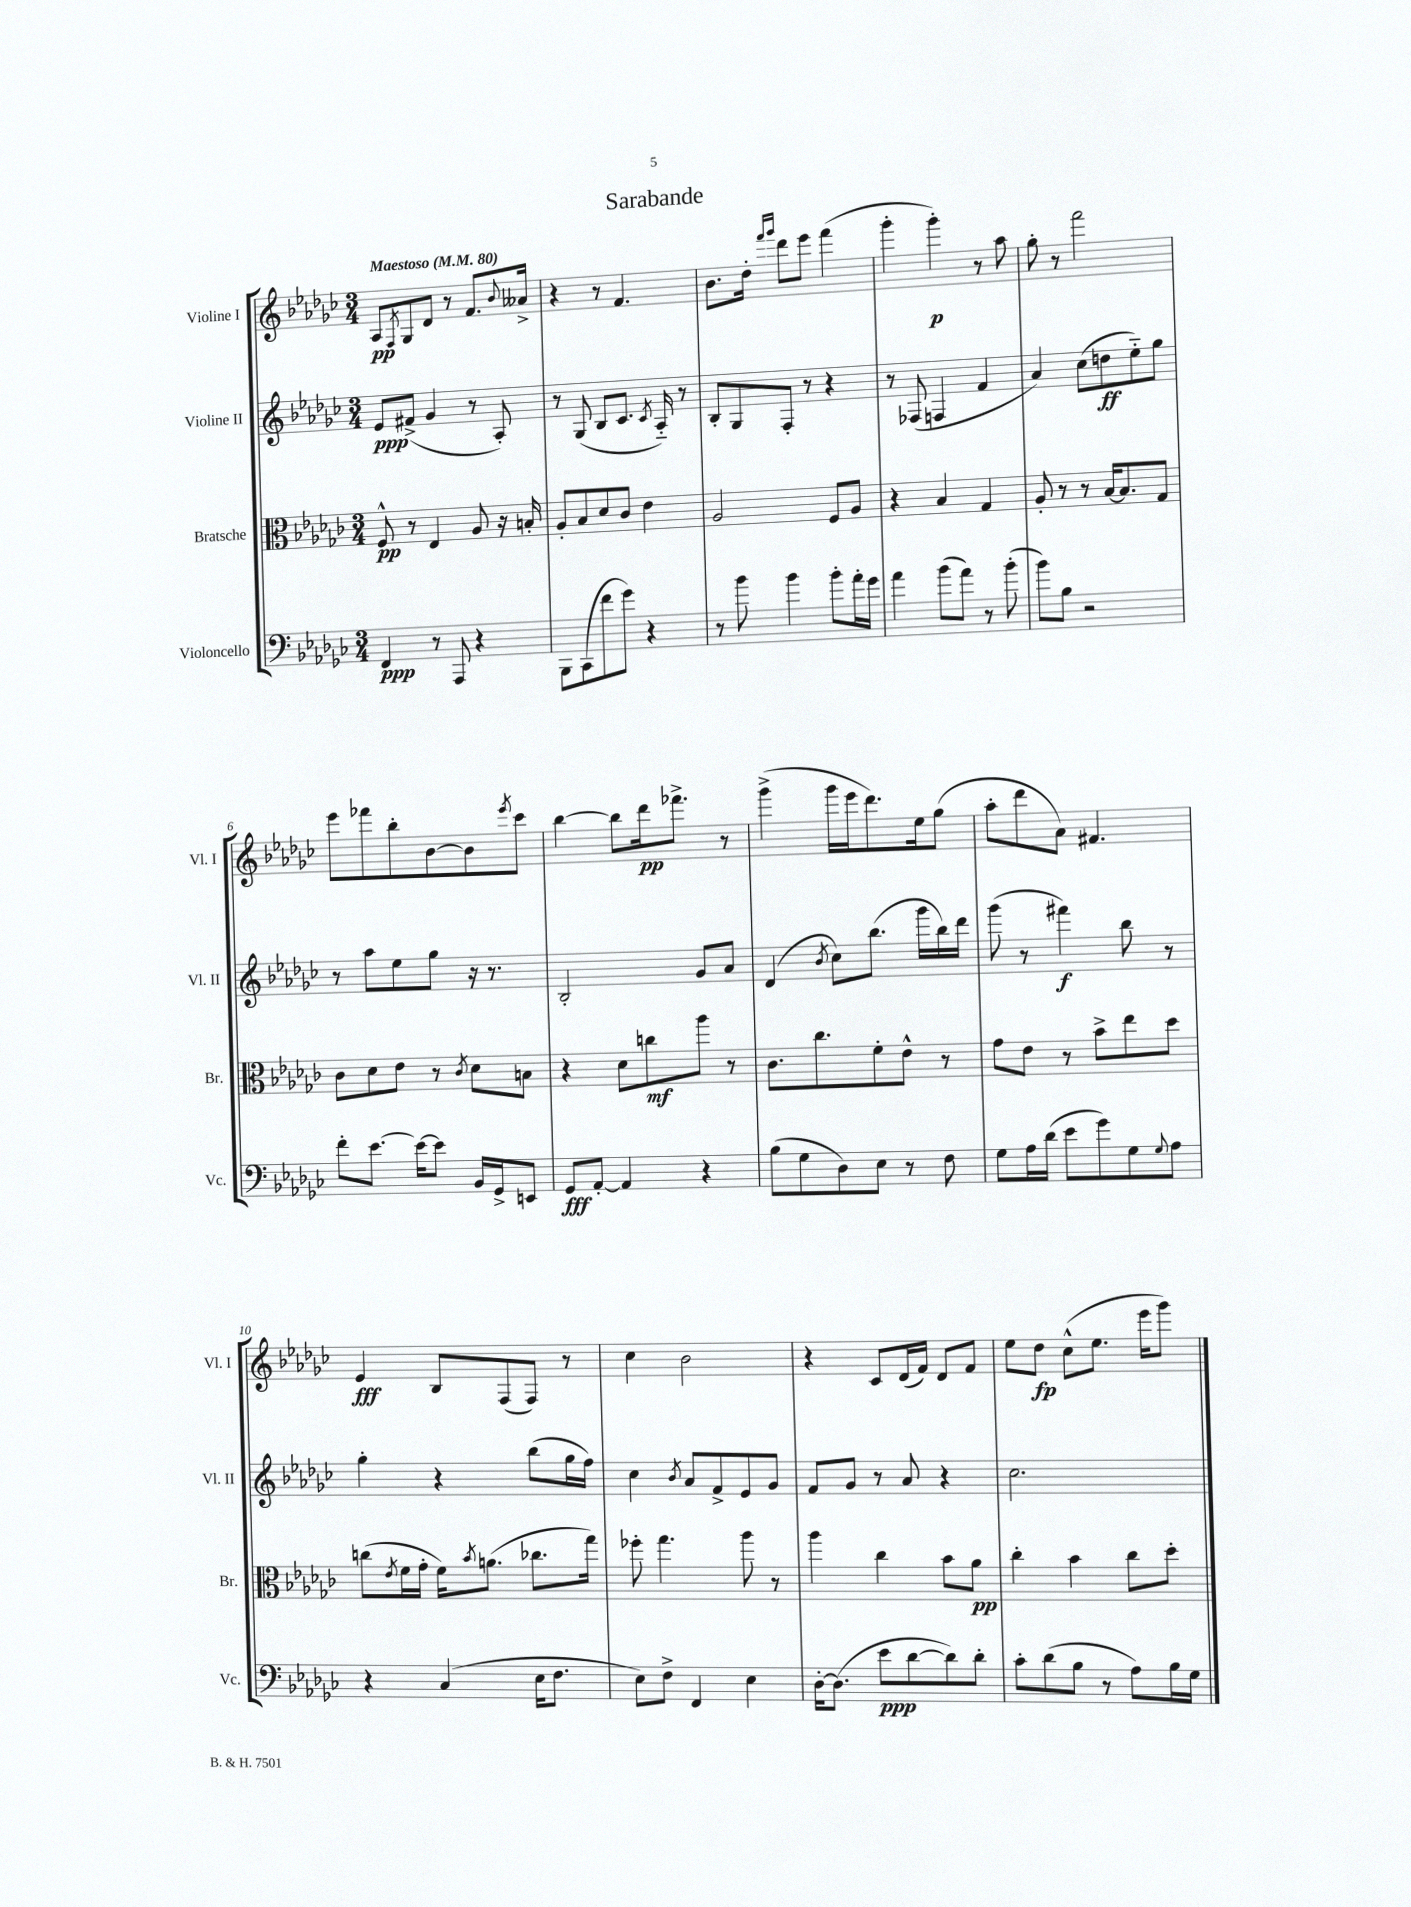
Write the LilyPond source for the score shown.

\header { title = "Sarabande" }
<<
\new StaffGroup <<
\new Staff = "s0" \with { instrumentName = "Violine I" shortInstrumentName = "Vl. I" } {
    \clef treble \key ges \major \numericTimeSignature \time 3/4 \tempo "Maestoso" 4 = 80
    aes8\pp \acciaccatura { f8 } ges8 des'8 r8 f'8. \appoggiatura { bes'8 } aeses'16-> |
    r4 r8 f'4. |
    bes'8. des''16-. \grace { f'''16 ges'''16 } des'''8 ees'''8 f'''4( |
    ges'''4-. ges'''4-.\p) r8 aes''8 |
    ges''8-. r8 f'''2 |
    ees'''8 fes'''8 bes''8-. bes'8~ bes'8 \acciaccatura { ees'''8 } ces'''8 |
    bes''4~ bes''8 des'''16\pp fes'''8.-> r8 |
    ges'''4->( ges'''16 ees'''16 des'''8.) ees''16 ges''8( |
    aes''8-. des'''8 aes'8) fis'4. |
    ees'4\fff bes8 f8( f8) r8 |
    ces''4 bes'2 |
    r4 ces'8 des'16( f'16) des'8 f'8 |
    ees''8 des''8\fp ces''8-^( ees''8. ees'''16 ges'''8) \bar "|." |
}
\new Staff = "s1" \with { instrumentName = "Violine II" shortInstrumentName = "Vl. II" } {
    \clef treble \key ges \major \numericTimeSignature \time 3/4
    ees'8\ppp fis'8->( ges'4 r8 aes8-.) |
    r8 ges8( bes8 ces'8. \acciaccatura { ces'8 } aes16-_) r8 |
    bes8-. ges8 f8-. r8 r4 |
    r8 fes8( f4 f'4 |
    aes'4) ces''8( d''8\ff ees''8-_) ges''8 |
    r8 aes''8 ees''8 ges''8 r16 r8. |
    bes2-. ges'8 aes'8 |
    des'4( \acciaccatura { bes'8 } ces''8) bes''8.( ges'''16 bes''16) des'''16 |
    ges'''8( r8 fis'''4\f) bes''8 r8 |
    ges''4-. r4 bes''8( ges''16 f''16) |
    ces''4 \acciaccatura { bes'8 } aes'8 f'8-> ees'8 ges'8 |
    f'8 ges'8 r8 aes'8 r4 |
    ces''2. \bar "|." |
}
\new Staff = "s2" \with { instrumentName = "Bratsche" shortInstrumentName = "Br." } {
    \clef alto \key ges \major \numericTimeSignature \time 3/4
    f8-^\pp r8 ees4 aes8 r16 b16-. |
    aes8-. bes8 des'8 ces'8 ees'4 |
    aes2 f8 aes8 |
    r4 bes4 ges4 |
    aes8-. r8 r8 bes16~ bes8. ges8 |
    ces'8 des'8 ees'8 r8 \acciaccatura { ces'8 } des'8 b8 |
    r4 des'8 c''8\mf aes''8 r8 |
    ces'8. ces''8. f'8-. ees'8-^ r8 |
    ges'8 ees'8 r8 bes'8-> ees''8 des''8 |
    c''8( \acciaccatura { ees'8 } f'16 ges'16-. f'16) \acciaccatura { bes'8 } a'8.( ces''8. ges''16) |
    fes''8-. ges''4. aes''8 r8 |
    aes''4 ces''4 bes'8 aes'8\pp |
    ces''4-. bes'4 ces''8 des''8-. \bar "|." |
}
\new Staff = "s3" \with { instrumentName = "Violoncello" shortInstrumentName = "Vc." } {
    \clef bass \key ges \major \numericTimeSignature \time 3/4
    f,4\ppp r8 aes,,8 r4 |
    bes,,8 ces,8( f'8 ges'8) r4 |
    r8 bes'8 bes'4 bes'8-. aes'16-. ges'16 |
    aes'4 bes'8( aes'8) r8 bes'8-.( |
    bes'8) bes8 r2 |
    f'8-. ees'8.~ ees'16~ ees'8 bes,16 ges,16-> e,8 |
    ges,8\fff aes,8~-. aes,4 r4 |
    bes8( ges8 des8) ees8 r8 f8 |
    ges8 aes16 des'16( ees'8 ges'8) ges8 \appoggiatura { ges8 } aes8 |
    r4 ces4( ees16 f8. |
    ees8) f8-> f,4 ees4 |
    des16~-. des8.( ees'8\ppp des'8~ des'8) des'8-. |
    ces'8-. des'8( bes8 r8 aes8) bes16 ges16 \bar "|." |
}
>>
>>
